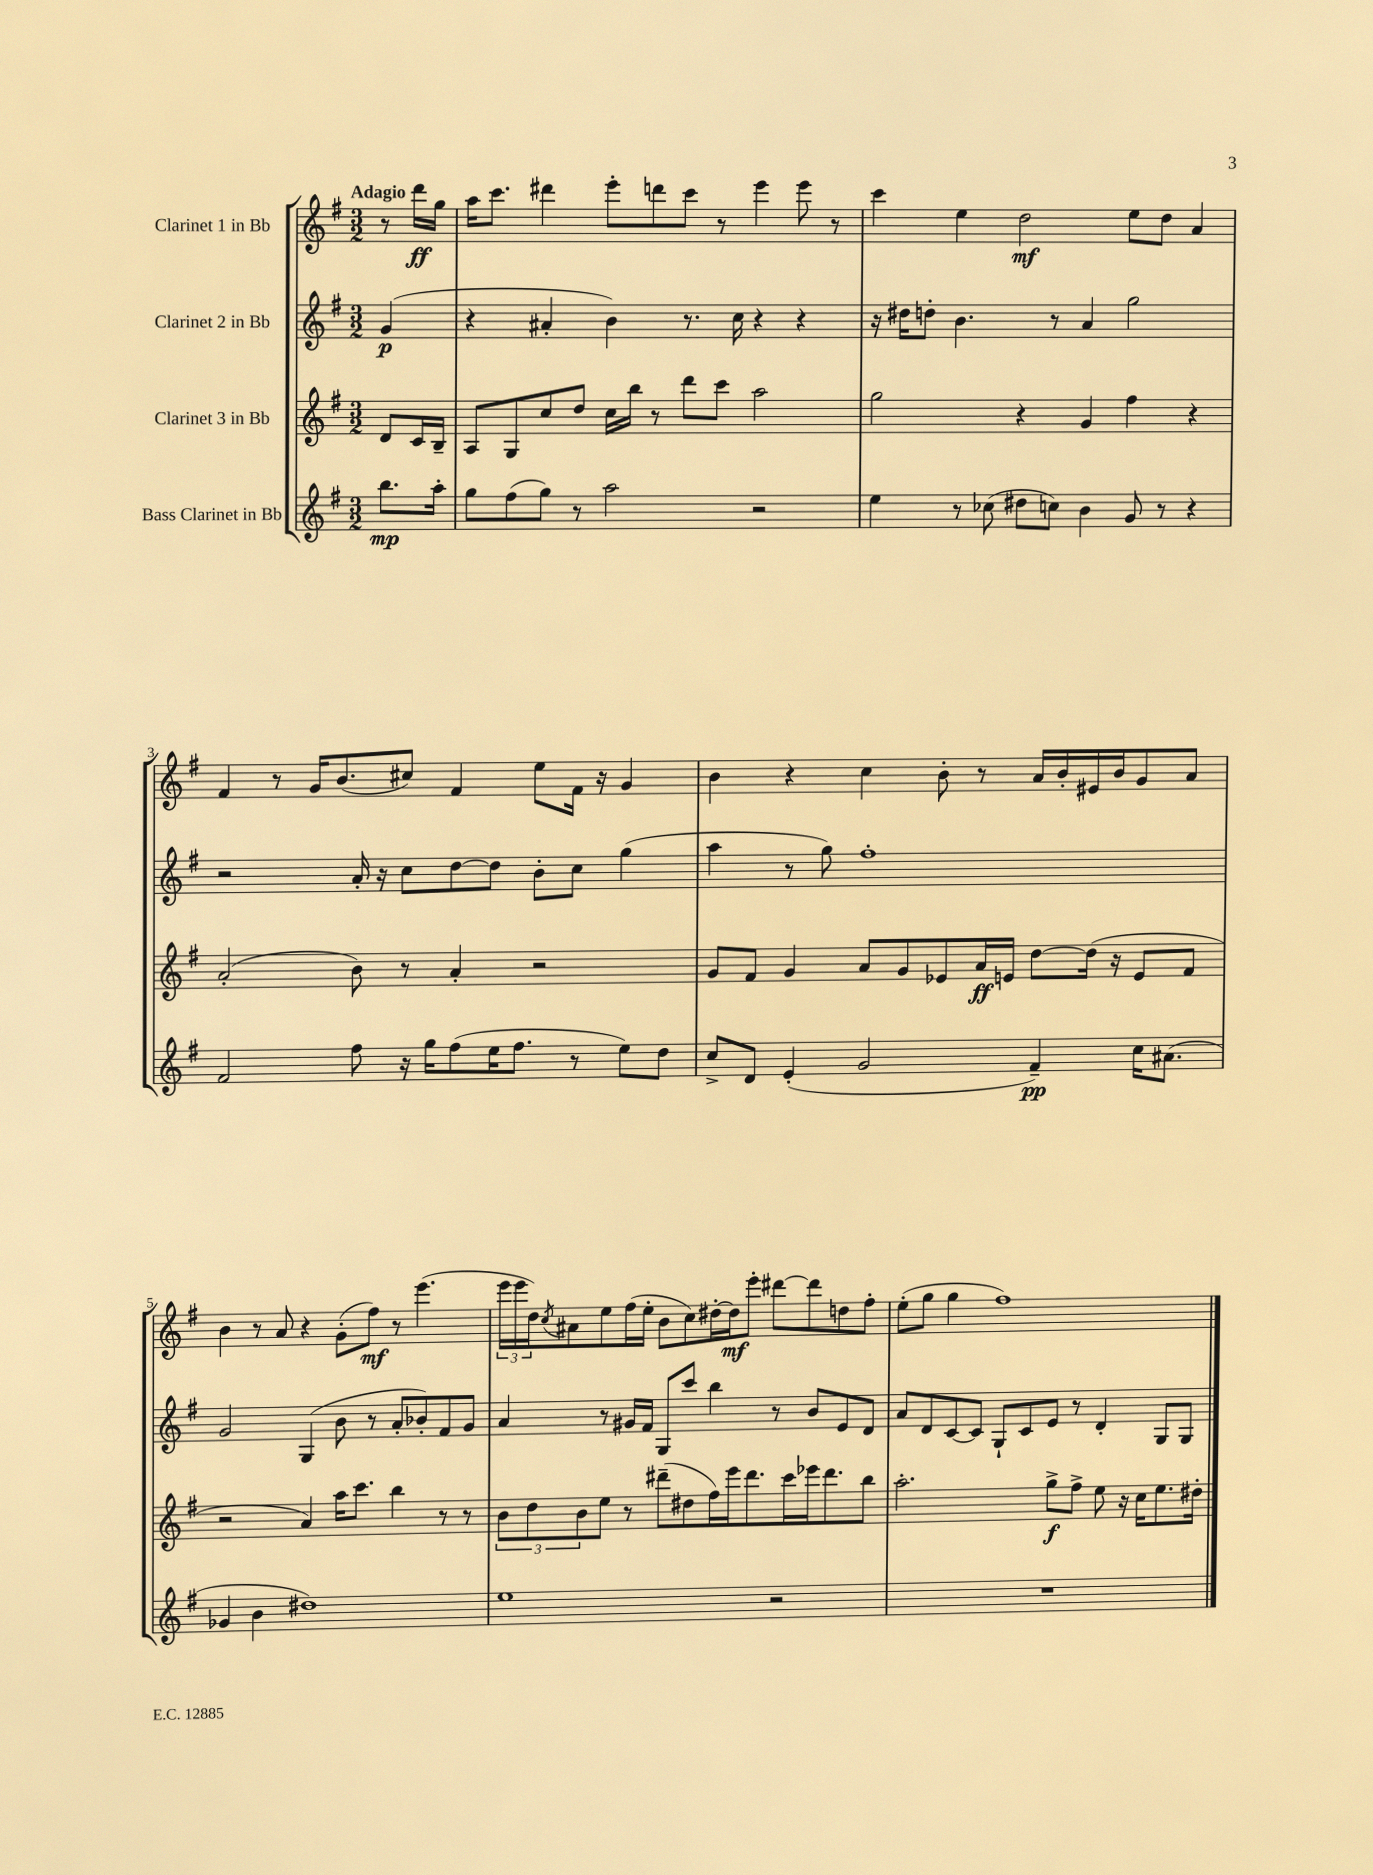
<<
\new StaffGroup <<
\new Staff = "s0" \with { instrumentName = "Clarinet 1 in Bb" } {
    \clef treble \key g \major \numericTimeSignature \time 3/2 \partial 4 \tempo "Adagio"
    r8 d'''16\ff g''16 |
    a''16 c'''8. dis'''4 e'''8-. d'''8 c'''8 r8 e'''4 e'''8 r8 |
    c'''4 e''4 d''2\mf e''8 d''8 a'4 |
    fis'4 r8 g'16 b'8.( cis''8) fis'4 e''8 fis'16 r16 g'4 |
    b'4 r4 c''4 b'8-. r8 a'16 b'16-. eis'16 b'16 g'8 a'8 |
    b'4 r8 a'8 r4 g'8-.( fis''8\mf) r8 e'''4.( |
    \tuplet 3/2 { e'''16 e'''16 d''16) } \acciaccatura { c''8 } ais'8 e''8 fis''16( e''16-. b'8 c''8) dis''16~-. dis''16\mf e'''8-. dis'''8~ dis'''8 d''8 fis''8-. |
    e''8-.( g''8 g''4 fis''1) \bar "|." |
}
\new Staff = "s1" \with { instrumentName = "Clarinet 2 in Bb" } {
    \clef treble \key g \major \numericTimeSignature \time 3/2 \partial 4
    g'4\p( |
    r4 ais'4-. b'4) r8. c''16 r4 r4 |
    r16 dis''16 d''8-. b'4. r8 a'4 g''2 |
    r2 a'16-. r16 c''8 d''8~ d''8 b'8-. c''8 g''4( |
    a''4 r8 g''8) fis''1-. |
    g'2 g4( b'8 r8 a'8-. bes'8-.) fis'8 g'8 |
    a'4 r8 gis'16 fis'16 g8 c'''8 b''4 r8 b'8 e'8 d'8 |
    a'8 d'8 c'8~ c'8 g8-! c'8 e'8 r8 d'4-. g8 g8 \bar "|." |
}
\new Staff = "s2" \with { instrumentName = "Clarinet 3 in Bb" } {
    \clef treble \key g \major \numericTimeSignature \time 3/2 \partial 4
    d'8 c'16 b16-- |
    a8 g8 c''8 d''8 c''16 b''16 r8 d'''8 c'''8 a''2 |
    g''2 r4 g'4 fis''4 r4 |
    a'2-.( b'8) r8 a'4-. r2 |
    g'8 fis'8 g'4 a'8 g'8 ees'8 a'16\ff e'16 d''8~ d''16( r16 e'8 fis'8 |
    r2 a'4) a''16 c'''8. b''4 r8 r8 |
    \tuplet 3/2 { b'8 d''8 b'8 } e''8 r8 dis'''8--( dis''8 fis''16) e'''16 dis'''8. c'''16 ees'''16 dis'''8. b''8 |
    a''2.-. g''8->\f fis''8-> e''8 r16 c''16 e''8. dis''16-. \bar "|." |
}
\new Staff = "s3" \with { instrumentName = "Bass Clarinet in Bb" } {
    \clef treble \key g \major \numericTimeSignature \time 3/2 \partial 4
    b''8.\mp a''16-. |
    g''8 fis''8( g''8) r8 a''2 r2 |
    e''4 r8 ces''8( dis''8 c''8) b'4 g'8 r8 r4 |
    fis'2 fis''8 r16 g''16 fis''8( e''16 fis''8. r8 e''8) d''8 |
    c''8-> d'8 e'4-.( g'2 fis'4--\pp) c''16 ais'8.( |
    ges'4 b'4 dis''1) |
    e''1 r2 |
    R1. \bar "|." |
}
>>
>>
